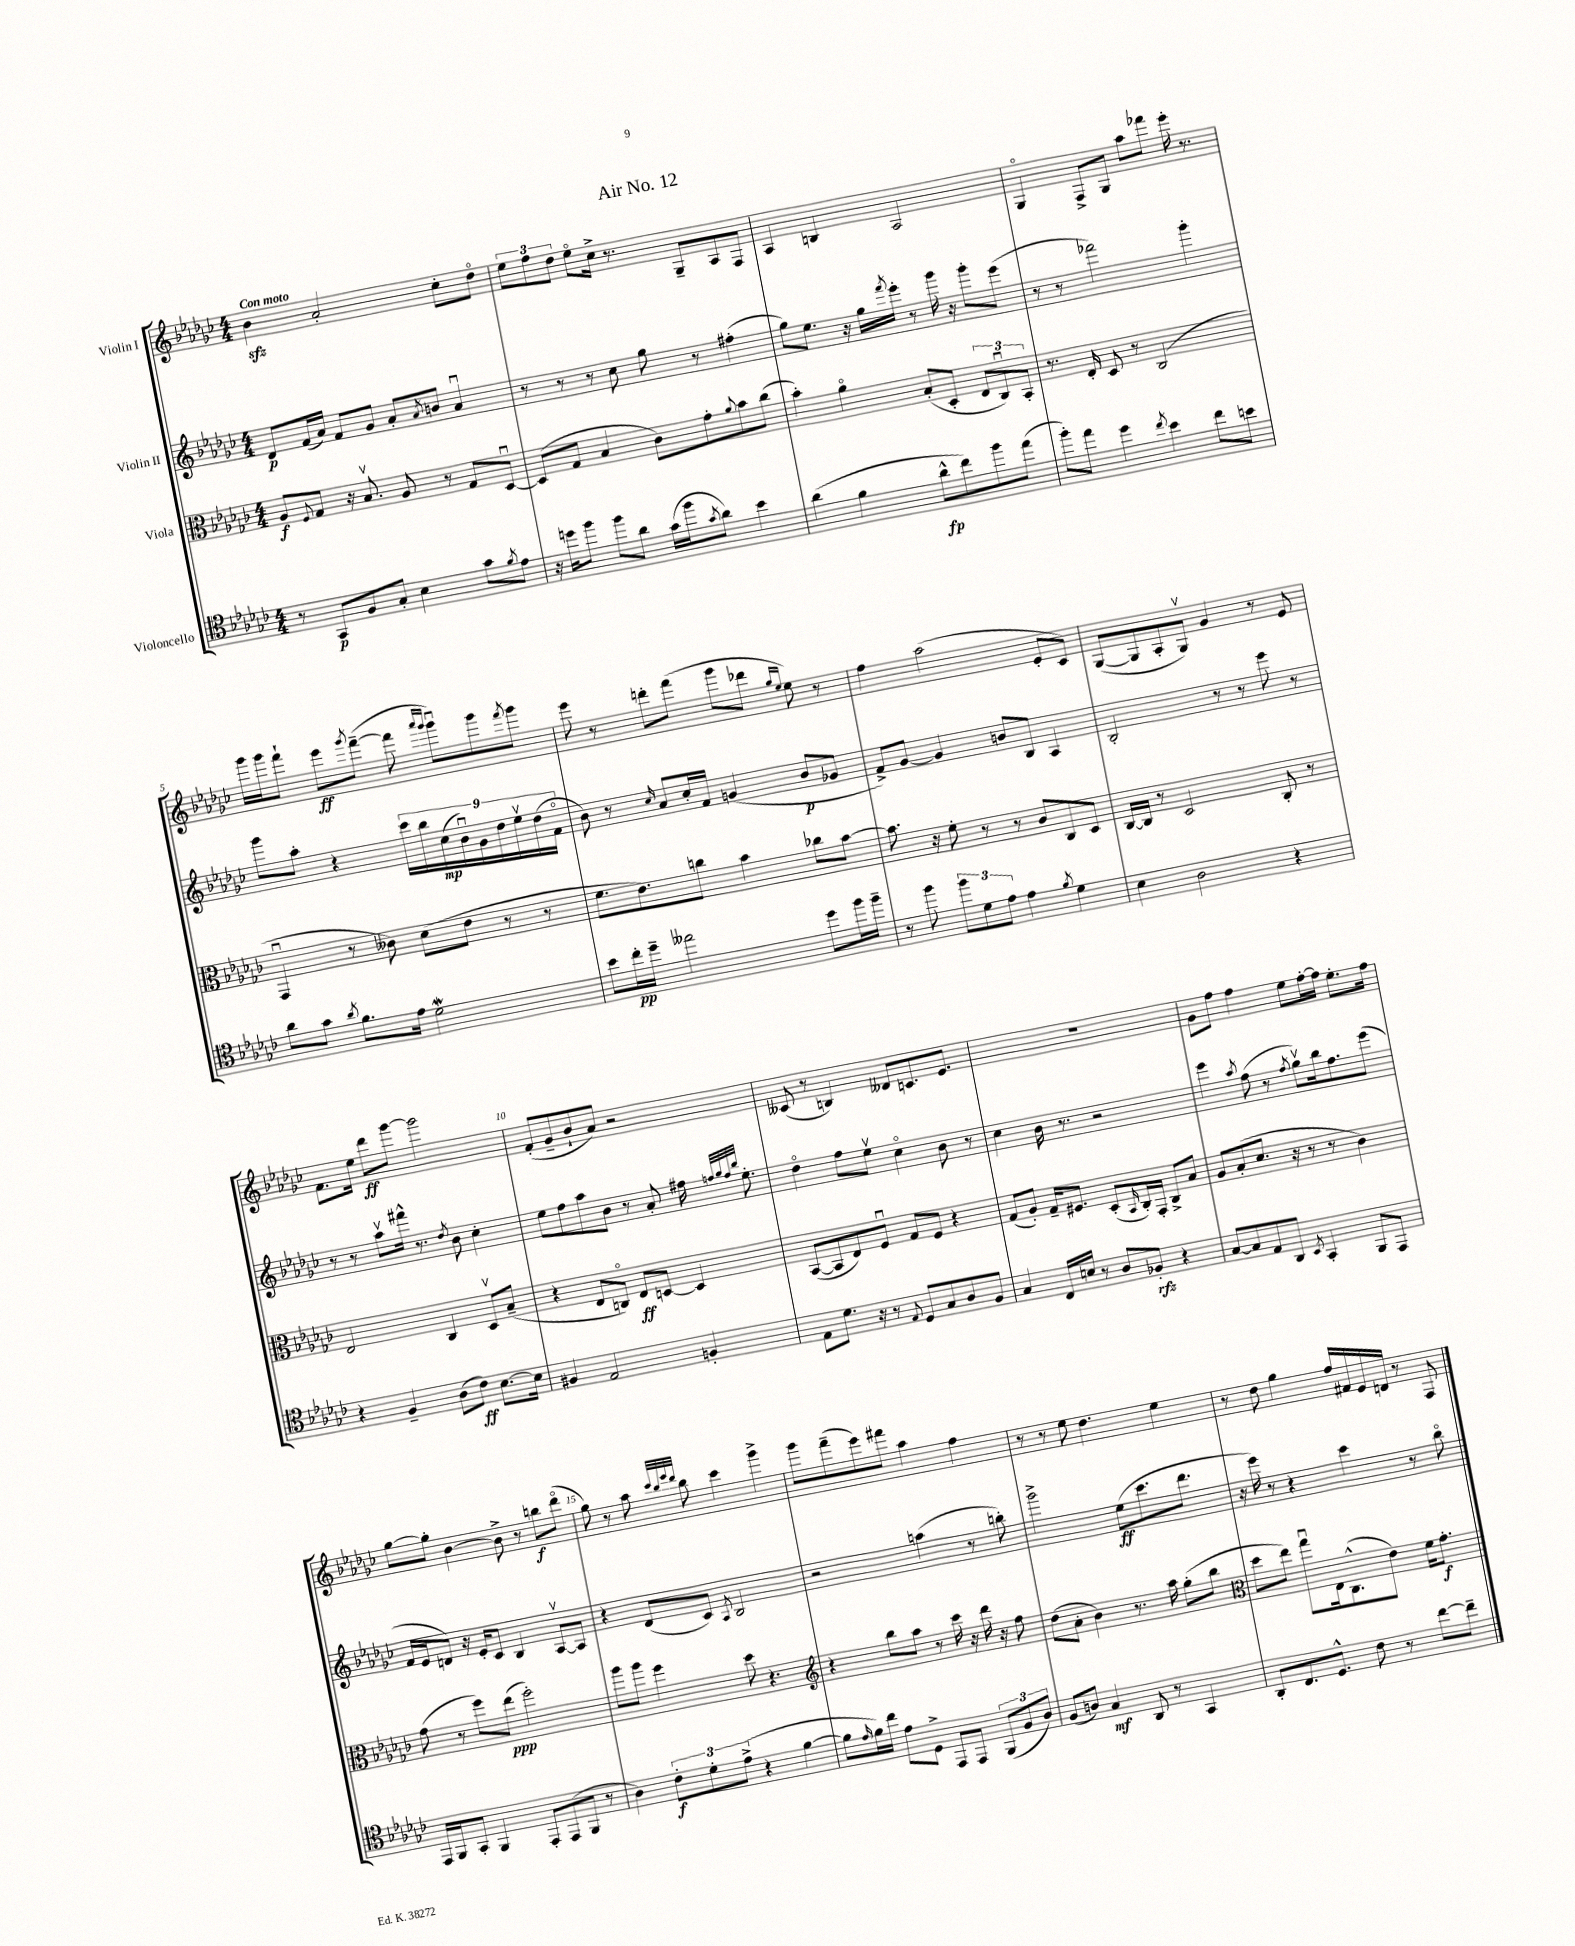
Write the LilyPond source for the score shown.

\header { title = "Air No. 12" }
<<
\new StaffGroup <<
\new Staff = "s0" \with { instrumentName = "Violin I" } {
    \clef treble \key ges \major \numericTimeSignature \time 4/4 \tempo "Con moto"
    bes'4\sfz aes'2-. ces''8-. des''8\flageolet |
    \tuplet 3/2 { ees''8 f''8 des''8 } ees''8\flageolet ces''16-> r8. ges8-- aes8 f8 |
    aes4 b4 aes2 |
    ges4\flageolet f8-> ges8 aes''8 fes'''8 ees'''16-. r8. |
    ges'''16 ges'''16 f'''8-! ees'''8\ff \acciaccatura { ges'''8 } f'''8~--( f'''8 \grace { aes'''16 ges'''16 } ges'''8\downbow) ges'''8 \acciaccatura { f'''8 } ges'''8 |
    ees'''8 r8 d'''8-. f'''8( ges'''8 des'''8 \grace { ges''16 ees''16 } ees''8) r8 |
    f''4 aes''2( ees'8-. ces'8) |
    ges8~( ges8 aes8-. ges8\upbow) ges'4 r8 ees'8 |
    f'8. ees''16 des'''8\ff ges'''8~ ges'''2 |
    f'8-.( ges'8-- bes'8-! aes'8) r2 |
    ceses'8( r8 b4) deses'8 c'8. ees'8. |
    R1 |
    ges'8 f''8 f''4 ees''8 f''16~-. f''16 ees''8.-. f''16 |
    ges''8~ ges''8-. bes'4~ bes'8-> r8 b''8\f des'''8\flageolet( |
    ges''8) r8 aes''8 \grace { ces'''32 bes''32 ees'''32 des'''32 } bes''8 ces'''4 ges'''4-> |
    ges'''8 f'''8--( ees'''8) fis'''8 aes''4 f''4 |
    r8 r8 ees''8 des''4. ees''4 |
    r8 des''8 ges''4 f''16 fis'16 ees'16 d'16 r8 f8 \bar "|." |
}
\new Staff = "s1" \with { instrumentName = "Violin II" } {
    \clef treble \key ges \major \numericTimeSignature \time 4/4
    des'8\p f'16( aes'16) f'8 ges'8 aes'8-. \acciaccatura { aes'8 } b'8 aes'4\downbow |
    r8 r8 r8 ces''8 ges''8 r8 fis''4-.( |
    ges''8) ees''8. r16 ges''16 \acciaccatura { f'''8 } ees'''16-. r8 ges'''16 r16 ges'''8-. ees'''8( |
    r8 r8 fes'''2) ges'''4-. |
    ges'''8 aes''8-. r4 \tuplet 9/8 { ces'''16 bes''16 ces''16\mp( bes'16\downbow) ges'16 des''16 ees''16\upbow des''16( f'16\flageolet } |
    bes'8) r8 \grace { ces''16 } aes'8 ces''16-. f'16 g'4( bes'8\p ges'8 |
    f'8->) ges'8~ ges'4 b'8 bes8 aes4 |
    bes2-. r8 r8 ees'''8 r8 |
    r8 r8 aes''8\upbow fis'''16-^ r8. \acciaccatura { des''8 } bes'8 ces''4-. |
    ees''8 f''8 aes''8 bes'8 r8 aes'8-. fis''16 \grace { f''32 ges''32 f''32 bes''32 } ees''8.-. |
    des''4\flageolet f''8 ees''8\upbow ces''4\flageolet bes'8 r8 |
    ces''4 bes'16 r8. r2 |
    ees'''4 \acciaccatura { aes''8 } f''8( r8 \acciaccatura { f''8 } ges''8\upbow) bes''16 f''8. ees'''8( |
    f'16 ees'16 d'8) r16 ees'16-. ces'8 bes4 aes8~\upbow aes8 |
    r4 des'8( ces'8) \acciaccatura { aes8 } bes2 |
    r2 a''4( r8 b''8-.) |
    ges'''2-> ees''8\ff( ces'''8. des'''8. |
    r16 ees'''16) r8 r4 ces'''4 r8 bes''8\flageolet \bar "|." |
}
\new Staff = "s2" \with { instrumentName = "Viola" } {
    \clef alto \key ges \major \numericTimeSignature \time 4/4
    aes8\f \appoggiatura { f8 } ges8 r16 bes8.\upbow aes8 r8 ges8 des8~\downbow |
    des8( ges8 bes4 ces'8) ges'8-. \appoggiatura { aes'8 } bes'8 ces''8( |
    bes'4-.) aes'4\flageolet bes8-.( des8-. \tuplet 3/2 { ees8 ces8\downbow) bes,8-. } |
    r8. ees16-. des8 r8 ces2( |
    ges,4\downbow r8 ceses'8) des'8( ees'8 r8 r8 |
    f'8. ees'8.) c''8 bes'4 ces''8 bes'8~ |
    bes'8. r16 f'8-. r8 r8 ces'8 ces8 des8 |
    ces16~ ces16 r8 des2 ces8-. r8 |
    ees2 ces4 des8\upbow bes8--( |
    r4 ees8 c8\flageolet) ees8\ff d8~ d4 |
    bes,8~( bes,8 ees8) f8\downbow ges8 f8 r4 |
    ges8( aes8-.) ges16-- fis8. des8-.( \grace { bes,16 } ces16-.) ges,16-. ces8-> bes8 |
    aes8 bes8-.( des'8. r16 r8 r8 ces'4) |
    ges'8( r8 f''8) ees''8\ppp( f''2-.) |
    aes''8 aes''8 f''4 des''8 r4. |
    \clef treble r4 bes''8 aes''8 r8 ces'''16 r16 des'''16 r16 f''8 |
    des''8( aes'8-. bes'4) r8. aes''16 ges''8-.( bes''8 |
    \clef alto des''8 ees''8) ges''8\downbow ees16 ces8.-^( ees'8) f'16 ges'8.-.\f \bar "|." |
}
\new Staff = "s3" \with { instrumentName = "Violoncello" } {
    \clef tenor \key ges \major \numericTimeSignature \time 4/4
    r8 ges,8\p f8 ges8-. bes4 ges'8 \acciaccatura { f'8 } ees'8 |
    r16 d''16 f''8 f''8 aes'8 ges'16( f''16 \acciaccatura { ges'8 } aes'8) bes'4 |
    aes'4( f'4 aes'8-^\fp ces''8) f''8 ees''8( |
    f''8-.) ees''8 des''4 \acciaccatura { ces''8 } bes'4 ces''8 b'8 |
    aes'8 ges'8 \acciaccatura { aes'8 } f'8. ees'16 des'2\mordent |
    bes'8 ces''16-.\pp des''16-- eeses''2 des''8 f''16 f''16-- |
    r8 f''8 \tuplet 3/2 { f''8 des'8 ees'8 } ees'4 \acciaccatura { f'8 } des'4 |
    bes4 aes2 r4 |
    r4 f4-- aes8( ces'8\ff) bes8.~ bes16 |
    fis4 ees2 f4-. |
    ees8 des'8. r16 r8 \appoggiatura { ees8 } des8 ges8 aes8 f8 |
    ges4 ces16 b16 r8 aes8 fes8-.\rfz r4 |
    ges8~ ges8 ees8 aes,8 \acciaccatura { bes,8 } ges,4-. f,8 ees,8 |
    ees,16 f,16 ges,8-. f,4 ees,8-. ees,8( f,8 r8 |
    aes4) \tuplet 3/2 { ces'8-.\f des'8-. ees'8->( } r4 f'4~ |
    f'8 \grace { ees'16 } f'16) ces''16 ees'8 des8-> ees,8 ees,8 \tuplet 3/2 { f,8( f8 aes8) } |
    f8( a8) ges4\mf aes,8 r8 ges,4 |
    aes,8-. ces8. des8.-^ ces'8 r8 ces''8~ ces''8-- \bar "|." |
}
>>
>>
\layout { \context { \Score \override BarNumber.break-visibility = ##(#f #t #t) barNumberVisibility = #(every-nth-bar-number-visible 5) } }
